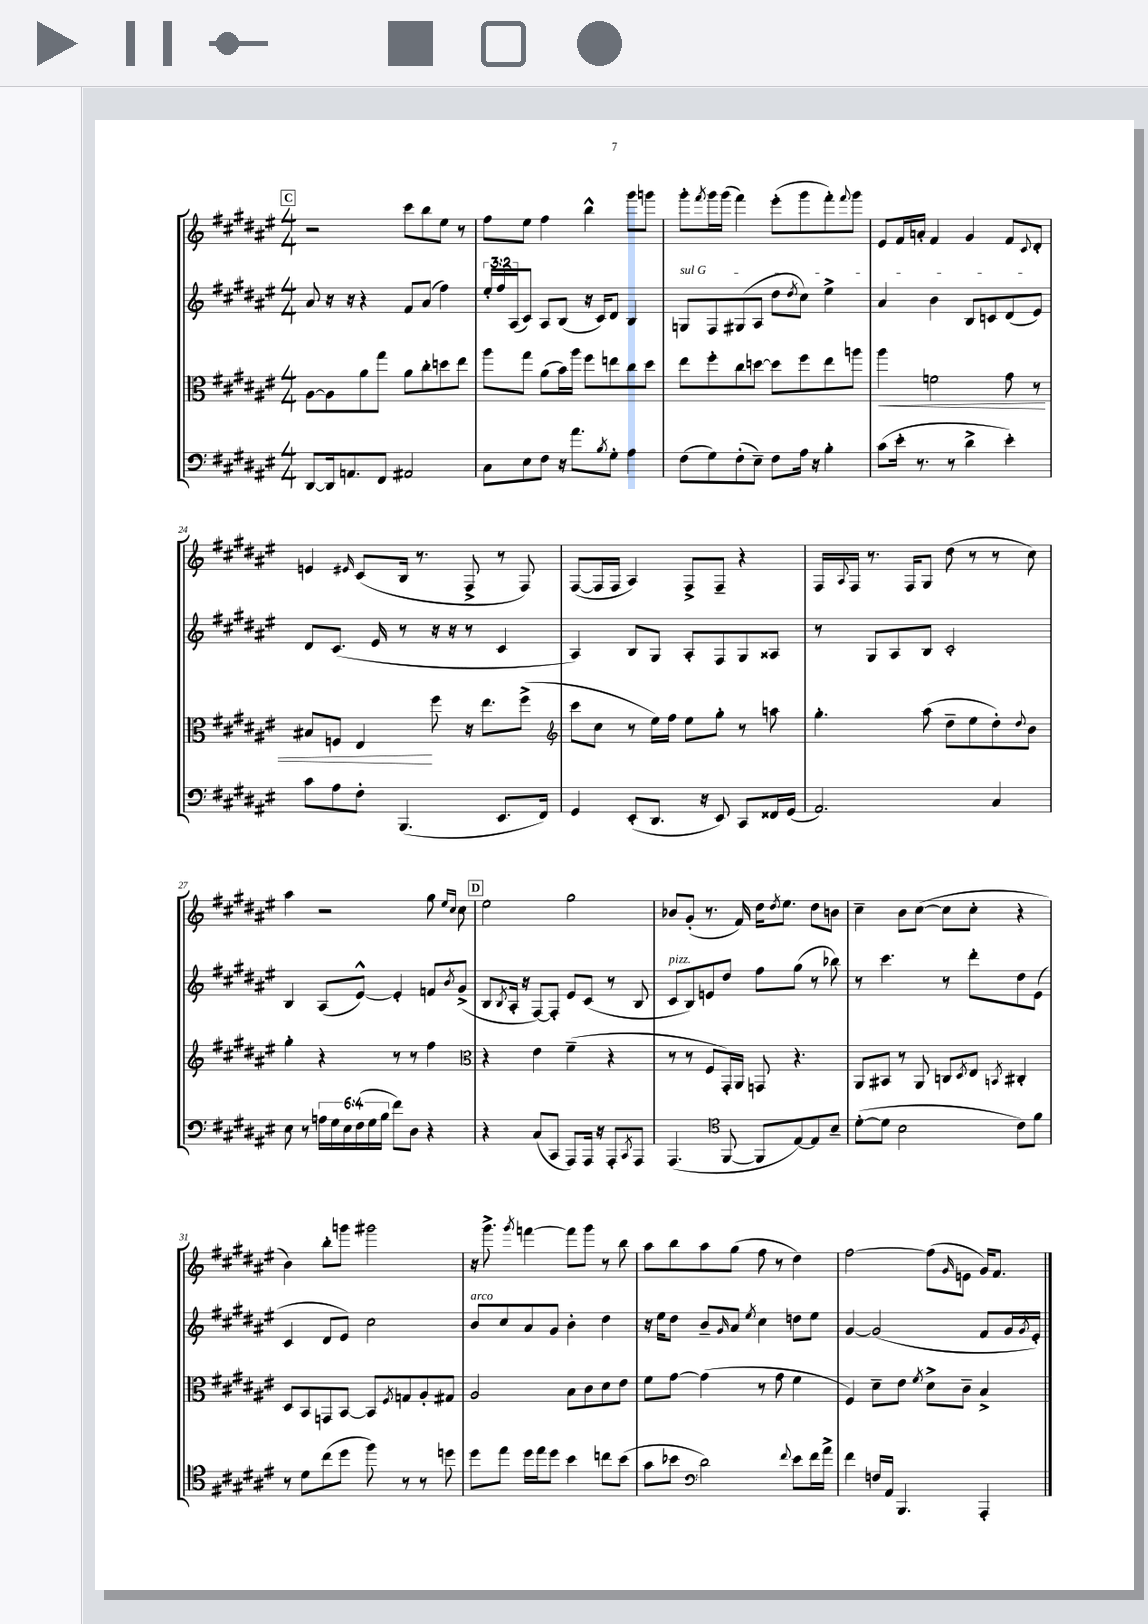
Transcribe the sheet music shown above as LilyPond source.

<<
\new StaffGroup <<
\new Staff = "s0" {
    \clef treble \key fis \major \numericTimeSignature \time 4/4
    \mark \markup { \box "C" } r2 cis'''8 b''8 eis''8 r8 |
    fis''8 eis''8 fis''4 b''4-^ gis'''8 g'''8 |
    gis'''8-. \acciaccatura { fis'''8 } gis'''16 gis'''16( fis'''4) eis'''8-.( gis'''8 fis'''8-.) \appoggiatura { fis'''8 } gis'''8 |
    eis'8 fis'16 a'16-. fis'4 gis'4 fis'8 \appoggiatura { cis'8 } dis'8-. |
    e'4 \grace { eis'16 } cis'8( b16 r8. fis8-> r8 fis8) |
    fis8~( fis16 fis16 ais4) fis8-> fis8-- r4 |
    fis16 \appoggiatura { ais8 } fis16 r8. fis16 gis8 dis''8( r8 r8 cis''8) |
    ais''4 r2 gis''8 \grace { eis''16 cis''16 } cis''8 |
    \mark \markup { \box "D" } eis''2 gis''2 |
    bes'8 gis'8-.( r8. fis'16) dis''16 \acciaccatura { dis''8 } eis''8. dis''8 b'8 |
    cis''4-- b'8 cis''8~( cis''8 cis''8-. r4 |
    b'4) b''8-. g'''8 gis'''2 |
    r16 gis'''8.-> \acciaccatura { gis'''8 } f'''4~ f'''8 gis'''8 r8 b''8 |
    ais''8 b''8 ais''8 gis''8( fis''8 r8 dis''4) |
    fis''2~ fis''8( \grace { gis'16 } e'8 gis'16) fis'8. \bar "|." |
}
\new Staff = "s1" {
    \clef treble \key fis \major \numericTimeSignature \time 4/4 \override Staff.TupletNumber.text = #tuplet-number::calc-fraction-text
    \mark \markup { \box "C" } ais'8 r16 r16 r4 fis'8 ais'8( fis''4) |
    \tuplet 3/2 { eis''16-. fis''16 ais16( } cis'8) ais8 b8( r16 cis'16) dis'8 b4 |
    \once \override TextSpanner.bound-details.left.text = \markup { \italic "sul G" } g8\startTextSpan fis8 gis8( ais8 dis''8 \acciaccatura { dis''8 } cis''8) eis''4-> |
    ais'4 b'4 b8 c'8 dis'8( eis'8\stopTextSpan) |
    dis'8 cis'8.( eis'16 r8 r16 r16 r8 cis'4 |
    ais4) b8 gis8 ais8-. fis8 gis8 aisis8 |
    r8 gis8 ais8 b8 cis'2-. |
    b4 ais8( eis'8~-^) eis'4-. f'8 \acciaccatura { b'8 } gis'8->( |
    \mark \markup { \box "D" } b8 \acciaccatura { b8 } ais16-. r16 fis8~) fis8-. eis'8 cis'8( r8 b8 |
    cis'8^\markup { \italic "pizz." } b8) e'8 dis''8 fis''8 gis''8( r8 bes''8) |
    r8 cis'''4. r8 dis'''8-. dis''8 eis'8( |
    cis'4 dis'8 eis'8) cis''2 |
    b'8^\markup { \italic "arco" } cis''8 ais'8 gis'8 b'4-. dis''4 |
    r16 eis''16 dis''8 b'8-- \grace { gis'16 } ais'8 \acciaccatura { eis''8 } cis''4 d''8 eis''8 |
    gis'4~ gis'2( fis'8 gis'16 \acciaccatura { gis'8 } eis'16-.) \bar "|." |
}
\new Staff = "s2" {
    \clef alto \key fis \major \numericTimeSignature \time 4/4
    \mark \markup { \box "C" } ais8~ ais8 ais'8 gis''8 ais'8 cis''8-. d''8 eis''8 |
    ais''8 gis''8 ais'8( b'16) ais''16 fis''8 e''8 cis''8 dis''8 |
    eis''8 fis''8-. cis''8 d''8~ d''8 fis''8 eis''8 a''8 |
    ais''4\< f'2 gis'8 r8 |
    bis8 f8 eis4\! fis''8 r16 eis''8. fis''8->( |
    \clef treble cis'''8 cis''8 r8 eis''16) fis''16 eis''8 gis''8-. r8 a''8 |
    gis''4.-. ais''8( dis''8-- eis''8 dis''8-.) \appoggiatura { dis''8 } b'8 |
    gis''4-. r4 r8 r8 fis''4 |
    \mark \markup { \box "D" } \clef alto r4 eis'4 fis'4--( r4 |
    r8 r8 fis8 gis,16-.) ais,16 g,8 r4. |
    ais,8 bis,8 r8 ais,8 c8 \acciaccatura { dis8 } eis8 \acciaccatura { b,8 } cis4-. |
    dis8 b,8 g,8 b,8~ b,8 \acciaccatura { fis8 } g8 ais8-. gis8 |
    ais2 b8 cis'8 dis'8 eis'8 |
    fis'8 gis'8~ gis'4( r8 gis'8 fis'4 |
    fis4) dis'8-- eis'8 \acciaccatura { fis'8 } dis'8-> cis'8-- b4-> \bar "|." |
}
\new Staff = "s3" {
    \clef bass \key fis \major \numericTimeSignature \time 4/4 \override Staff.TupletNumber.text = #tuplet-number::calc-fraction-text
    \mark \markup { \box "C" } dis,8~ dis,16 a,8. fis,8 ais,2 |
    cis8 eis8 fis8 r16 ais'8. \acciaccatura { b8 } gis8-. ais4 |
    fis8( gis8) fis8-.( eis8--) fis8 ais16 r16 b4-. |
    cis'8( eis'16-. r8. r8 dis'4-> eis'4-.) |
    cis'8 ais8 fis8-. b,,4.( eis,8. fis,16) |
    gis,4 eis,8-.( dis,8. r16 eis,8) cis,8 fisis,16 gis,16( |
    ais,2.) cis4 |
    eis8 r8 \tuplet 6/4 { a16 gis16 eis16 fis16( gis16 b16 } fis'8) dis8 r4 |
    \mark \markup { \box "D" } r4 cis8( cis,8 ais,,8) ais,,16 r16 ais,,8-. \acciaccatura { cis,8 } ais,,8 |
    ais,,4.( \clef tenor fis,8~ fis,8 eis8~) eis8 b8-- |
    dis'8~-.( dis'8 b2 cis'8) fis'8 |
    r8 dis'8 cis''8( dis''8 fis''8) r8 r8 d''8 |
    dis''8 eis''8 dis''16 eis''16 dis''8 b'4 c''8 b'8( |
    gis'8 bes'8 \clef bass dis'2) \appoggiatura { fis'8 } eis'8 fis'16 ais'16-> |
    fis'4 f16 ais,16 b,,4. ais,,4-. \bar "|." |
}
>>
>>
\layout { \context { \Score currentBarNumber = #20 } }
